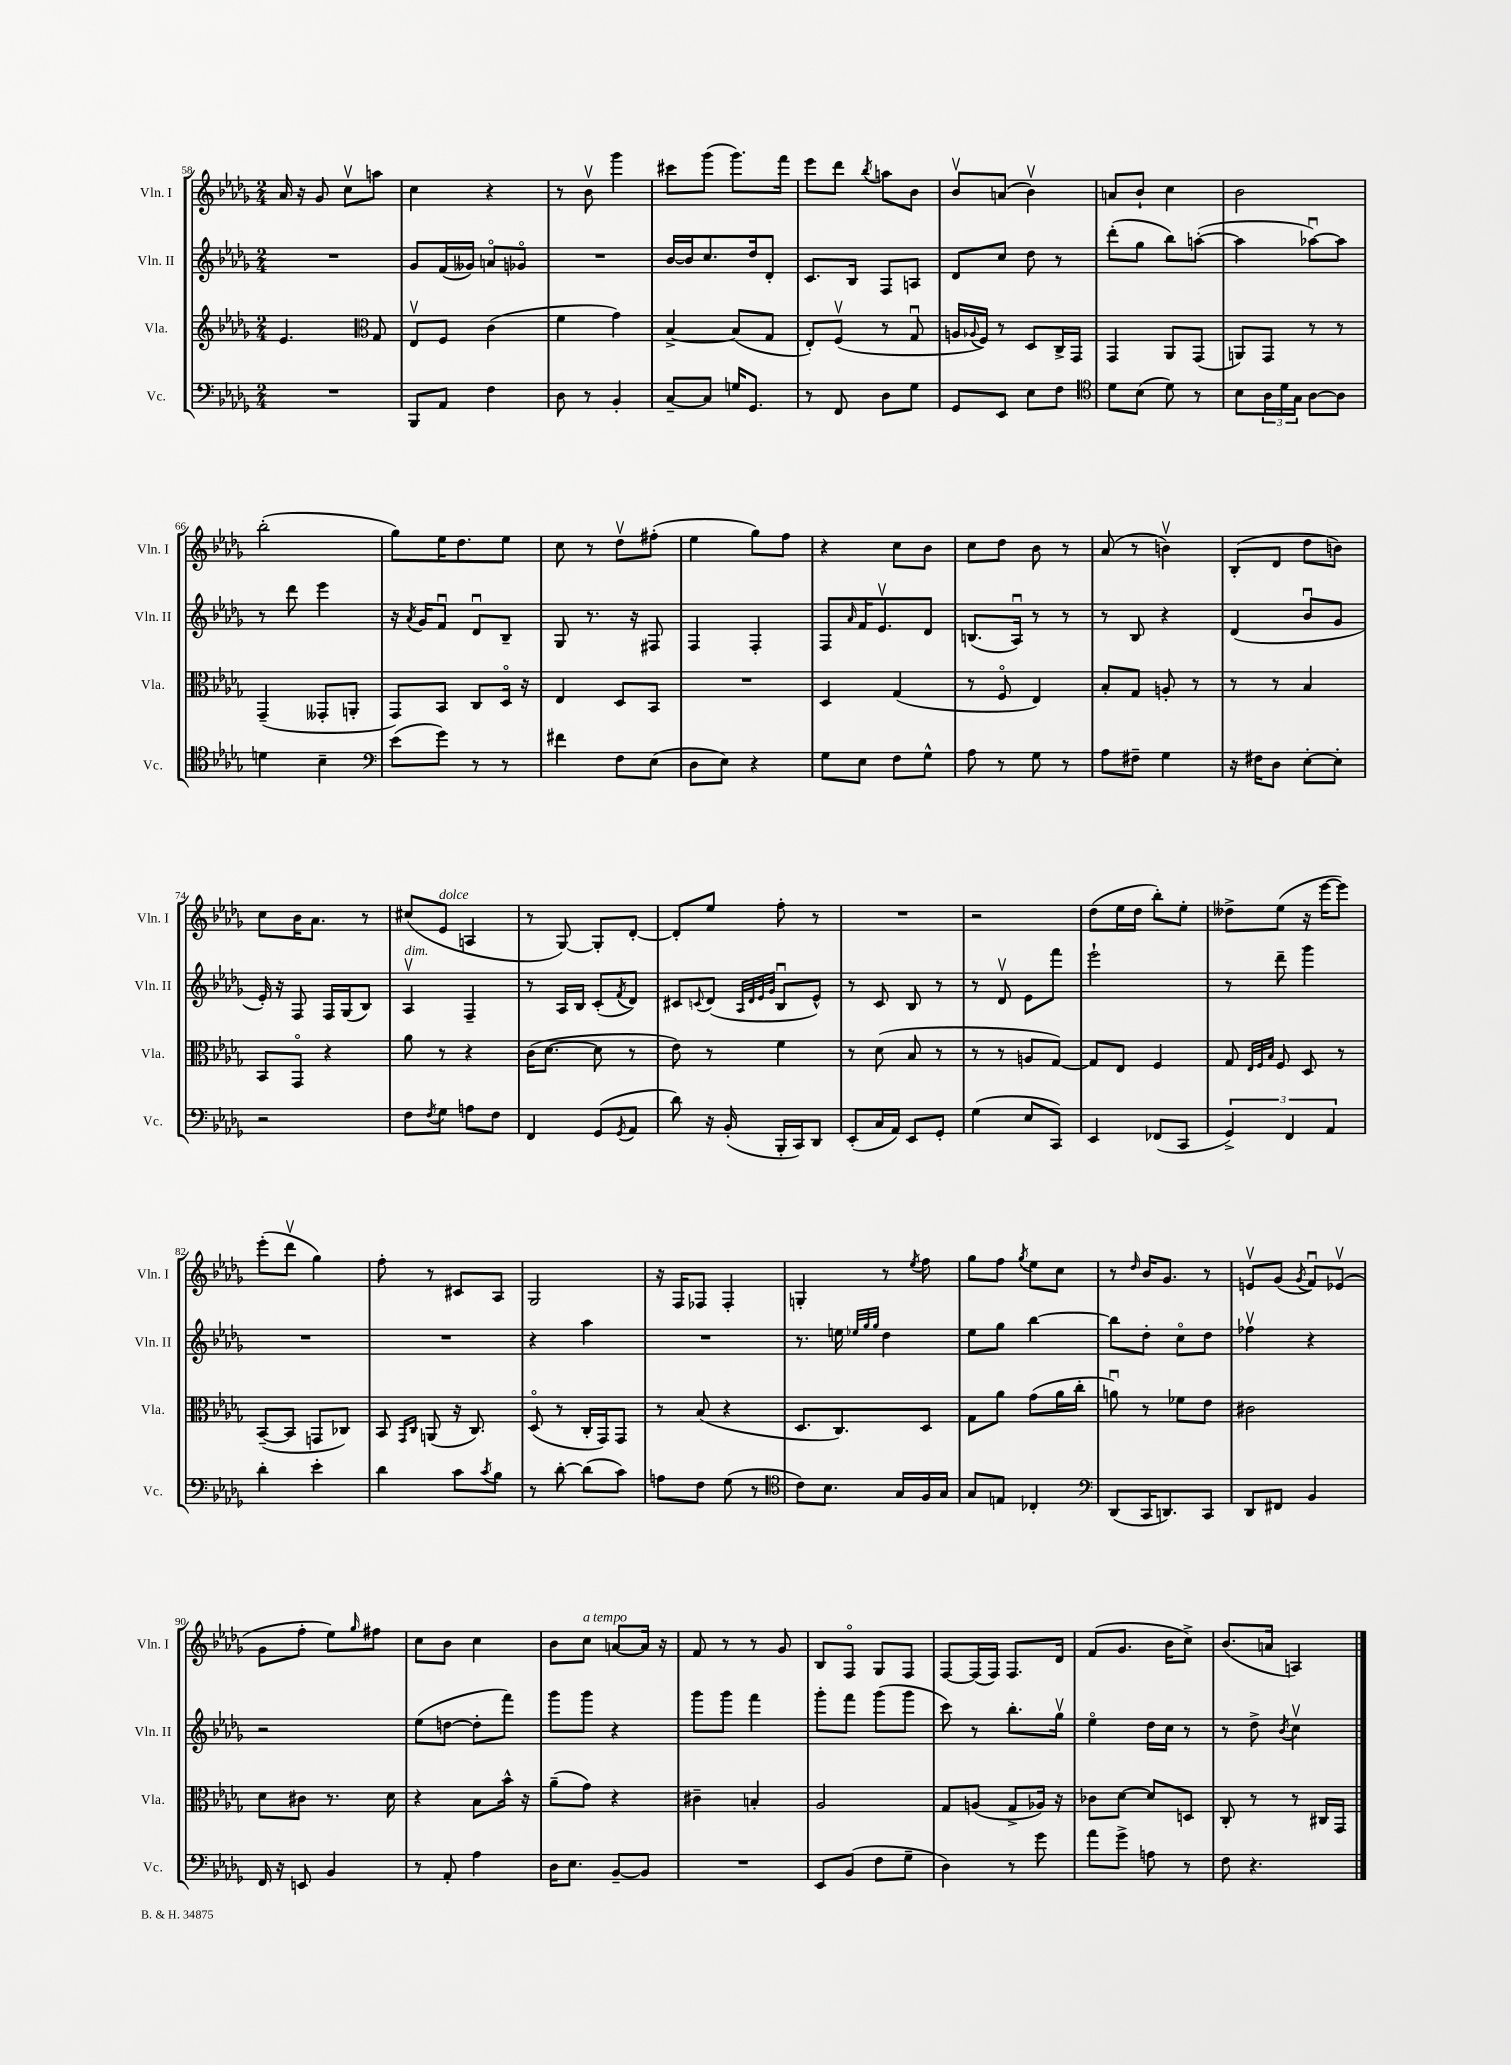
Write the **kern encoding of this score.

**kern	**kern	**kern	**kern
*staff4	*staff3	*staff2	*staff1
*clefF4	*clefG2	*clefG2	*clefG2
*k[b-e-a-d-g-]	*k[b-e-a-d-g-]	*k[b-e-a-d-g-]	*k[b-e-a-d-g-]
*M2/4	*M2/4	*M2/4	*M2/4
2r	4.e-/	2r	16a-/
.	.	.	16r
.	.	.	8g-/
.	.	.	8ccv\L
*	*clefC3	*	*
.	8G-/	.	8aa\J
=	=	=	=
8BBB-/L	8E-v/L	8g-/L	4cc\
8AA-/J	8F/J	(16f/L	.
.	.	16g--/JJ)	.
4F\	(4c\	8ao/L	4r
.	.	8g-o/J	.
=	=	=	=
8D-\	4f\	2r	8r
8r	.	.	8b-v\
4BB-'/	4g-\)	.	4ggg-\
=	=	=	=
[8C~/L	[4B-^/	[16b-/LL	8ccc#\L
.	.	16b-/]J	.
8C/]J	.	8.cc/	(8ggg-\J
16G/LK	(8B-/]L	.	8.ggg-\L)
8.GG-/J	.	16dd-/k	.
.	8G-/J	8d-'/J	.
.	.	.	16fff\Jk
=	=	=	=
8r	8E-'/L)	8.c/L	8eee-\L
8FF/	(8Fv/J	.	8ddd-\J
.	.	16B-/Jk	.
.	.	.	8qbb-/
8D-\L	8r	8F/L	8aa\L
8G-\J	8G-u/	8A/J	8b-\J
=	=	=	=
8GG-/L	16A/LL	8d-/L	8b-v/L
.	8qqA-/	.	.
.	16F/JJ)	.	.
8EE-/J	8r	8cc/J	(8a/J
8E-\L	8D-/L	8dd-\	4b-v\)
8F\J	16C^/L	8r	.
.	16GG-/JJ	.	.
=	=	=	=
*clefC4	*	*	*
8d-\L	4GG-/	(8ddd-'\L	8a/L
(8B-\J	.	8gg-\J	8b-`/J
8d-\)	8AA-/L	8bb-\L)	4cc\
8r	(8GG-/J	([8aa'\J	.
=	=	=	=
8B-\L	8AA/L)	4aa\]	2b-\
24A-\L	8GG-/J	.	.
24d-\	.	.	.
24G-\JJ	.	.	.
[8A-\L	8r	[8aa-u\L)	.
8A-\]J	8r	8aa-\]J	.
=	=	=	=
4d\	(4GG-~/	8r	(2bb-'\
.	.	8ddd-\	.
4B-~\	8GG--'/L	4eee-\	.
.	8AA'/J	.	.
=	=	=	=
*clefF4	*	*	*
(8e-\L	8GG-/L)	16r	8gg-\L)
.	.	8qa-/	.
.	.	16g-/LK	.
8g-\J)	8BB-/J	8fu/J	16ee-\K
.	.	.	8.dd-\
8r	8C/L	8d-u/L	.
8r	16D-o/Jk	8B-~/J	8ee-\J
.	16r	.	.
=	=	=	=
4f#\	4E-/	8G-/	8cc\
.	.	8.r	8r
8F\L	8D-/L	.	8dd-v\L
.	.	16r	.
(8E-\J	8BB-/J	8F#/	(8ff#'\J
=	=	=	=
8D-\L	2r	4F/	4ee-\
8E-\J)	.	.	.
4r	.	4F'/	8gg-\L)
.	.	.	8ff\J
=	=	=	=
8G-\L	4D-/	8F/L	4r
.	.	16qqa-/	.
8E-\J	.	16f/K	.
.	.	8.e-v/	.
8F\L	(4G-/	.	8cc\L
8G-^^\J	.	8d-/J	8b-\J
=	=	=	=
8A-\	8r	(8.B/L	8cc\L
8r	8Fo/	.	8dd-\J
.	.	16A-u/Jk)	.
8G-\	4E-/)	8r	8b-\
8r	.	8r	8r
=	=	=	=
8A-\L	8B-'/L	8r	(8a-/
8F#~\J	8G-/J	8B-/	8r
4G-\	8A'/	4r	4bv\)
.	8r	.	.
=	=	=	=
16r	8r	(4d-/	(8B-'/L
16F#\LK	.	.	.
8D-\J	8r	.	8d-/J
[8E-'\L	4B-/	8b-u/L	8dd-\L
8E-'\]J	.	8g-/J	8b\J)
=	=	=	=
2r	8BB-/L	16e-'/)	8cc\L
.	.	16r	.
.	8GG-o/J	8F/	16b-\K
.	.	.	8.a-\J
.	4r	16F/LL	.
.	.	(16G-/J	.
.	.	8B-/J)	8r
=	=	=	=
8F\L	8a-\	4A-v/	(8cc#/L
8qF/	.	.	.
8G-\J	8r	.	8e-/J
8A\L	4r	4F~/	4A/
8F\J	.	.	.
=	=	=	=
4FF/	(16c\LK	8r	8r
.	[8.d-\J	.	.
.	.	16A-/LL	[8G-/)
.	.	16B-/JJ	.
(8GG-/L	8d-\]	(8c'/L	8G-'/]L
8qGG-/	.	8qf/	.
8AA-/J	8r	8d-/J)	[8d-'/J
=	=	=	=
8d-\)	8e-\)	8c#/L	8d-'/]L
.	.	8qqc/	.
16r	8r	(8d-/J	8ee-/J
(16BB-'/	.	.	.
.	.	32qqA-/LLL	.
.	.	32qqd-/	.
.	.	32qqe-/	.
.	.	32qqg-/JJJ	.
16BBB-'/LL	4f\	8B-u/L	8ff'\
16CC/J)	.	.	.
8DD-/J	.	8e-^^/J)	8r
=	=	=	=
(8EE-'/L	8r	8r	2r
16C/L	(8d-\	8c/	.
16AA-/JJ)	.	.	.
8EE-/L	8B-/	8B-/	.
8GG-'/J	8r	8r	.
=	=	=	=
(4G-\	8r	8r	2r
.	8r	8d-v/	.
8E-/L	8A/L	8e-\L	.
8CC/J)	[8G-/J)	8fff\J	.
=	=	=	=
4EE-/	8G-/]L	2eee-`\	(8dd-\L
.	8E-/J	.	16ee-\L
.	.	.	16dd-\JJ
(8FF-/L	4F/	.	8bb-'\L)
8CC/J	.	.	8ee-'\J
=	=	=	=
6GG-^/)	8G-/	8r	8dd--^\L
.	32qqE-/LLL	.	.
.	32qqF/	.	.
.	32qqB-/JJJ	.	.
.	8F/	8ddd-~\	(8ee-\J
6FF/	.	.	.
.	8D-/	4ggg-\	16r
.	.	.	[16eee-\LK
6AA-/	.	.	.
.	8r	.	8eee-\]J)
=	=	=	=
4d-'\	([8BB-~/L	2r	(8eee-'\L
.	8BB-/]J	.	8ddd-v\J
4e-'\	8GG/L	.	4gg-\)
.	8C-/J)	.	.
=	=	=	=
4d-\	8BB-/	2r	8ff'\
.	16qqGG-/LL	.	.
.	16qqC/JJ	.	.
.	(8AA/	.	8r
8c\L	16r	.	8c#/L
.	8.C/)	.	.
8qc/	.	.	.
8B-\J	.	.	8A-/J
=	=	=	=
8r	(8D-o/	4r	2G-/
[8d-'\	8r	.	.
(8d-\]L	16C'/LL	4aa-\	.
.	16GG-/J)	.	.
8c\J)	8GG-/J	.	.
=	=	=	=
8A\L	8r	2r	16r
.	.	.	16F/LK
8F\J	(8B-/	.	8F-/J
(8G-\	4r	.	4F-'/
8r	.	.	.
=	=	=	=
*clefC4	*	*	*
8c\L)	8.D-/L	8.r	4G'/
8.B-\J	.	.	.
.	8.C/)	16ee\	.
.	.	32qqee-/LLL	.
.	.	32qqgg-/	.
.	.	32qqgg-/JJJ	.
.	.	4dd-\	8r
16G-/LL	.	.	.
.	.	.	8qee-/
16F/	8D-/J	.	8ff\
16G-/JJ	.	.	.
=	=	=	=
8G-/L	8G-\L	8ee-\L	8gg-\L
8E/J	8a-\J	8gg-\J	8ff\J
.	.	.	8qgg-/
4C-'/	(8g-\L	[4bb-\	8ee-\L
.	16a-\L	.	8cc\J
.	16cc'\JJ	.	.
=	=	=	=
*clefF4	*	*	*
(8DD-/L	8au\)	8bb-\]L	8r
.	.	.	16qqdd-/
16CC/K	8r	8dd-'\J	16b-/LK
8.DD/)	.	.	8.g-/J
.	8f-\L	8cco\L	.
8CC/J	8e-\J	8dd-\J	8r
=	=	=	=
8DD-/L	2c#\	4ff-v\	8ev/L
8FF#/J	.	.	(8g-/J
.	.	.	8qg-/
4BB-/	.	4r	8fu/L)
.	.	.	(8e-v/J
=	=	=	=
16FF/	8d-\L	2r	8g-\L
16r	.	.	.
8EE/	8c#\J	.	8ff'\J
4BB-/	8.r	.	8ee-\L)
.	.	.	16qqgg-/
.	.	.	8ff#\J
.	16d-\	.	.
=	=	=	=
8r	4r	(8ee-\L	8cc\L
8AA-'/	.	[8dd\J	8b-\J
4A-\	8B-\L	8dd'\]L	4cc\
.	16b-^^\Jk	8fff\J)	.
.	16r	.	.
=	=	=	=
16D-\LK	(8a-~\L	8ggg-\L	8b-\L
8.E-\J	.	.	.
.	8g-\J)	8ggg-\J	8cc\J
[8BB-~/L	4r	4r	[8a/L
8BB-/]J	.	.	16a/]Jk
.	.	.	16r
=	=	=	=
2r	4c#~\	8ggg-\L	8f/
.	.	8ggg-\J	8r
.	4B'/	4fff\	8r
.	.	.	8g-/
=	=	=	=
8EE-/L	2A-/	8ggg-'\L	8B-/L
(8BB-/J	.	8fff\J	8Fo/J
8F\L	.	(8ggg-\L	8G-/L
8G-~\J	.	8ggg-\J	8F/J
=	=	=	=
4D-\)	8G-/L	8ccc\)	[8F/L
.	(8A/J	8r	(16F/]L
.	.	.	16F/JJ)
8r	8G-^/L	8.bb-'\L	8.F/L
8g-\	16A-/Jk)	.	.
.	16r	16gg-v\Jk	16d-/Jk
=	=	=	=
8a-\L	8c-\L	4ee-o\	(8f/L
8g-^\J	[8d-\J	.	8.g-/J
8A\	8d-/]L	16dd-\LL	.
.	.	16cc\JJ	16b-\LK
8r	8D/J	8r	8cc^\J)
=	=	=	=
8F\	8C'/	8r	(8.b-/L
4.r	8r	8dd-^\	.
.	.	.	16a/Jk
.	.	8qb-/	.
.	8r	4ccv\	4A/)
.	16C#/LL	.	.
.	16GG-/JJ	.	.
==	==	==	==
*-	*-	*-	*-
